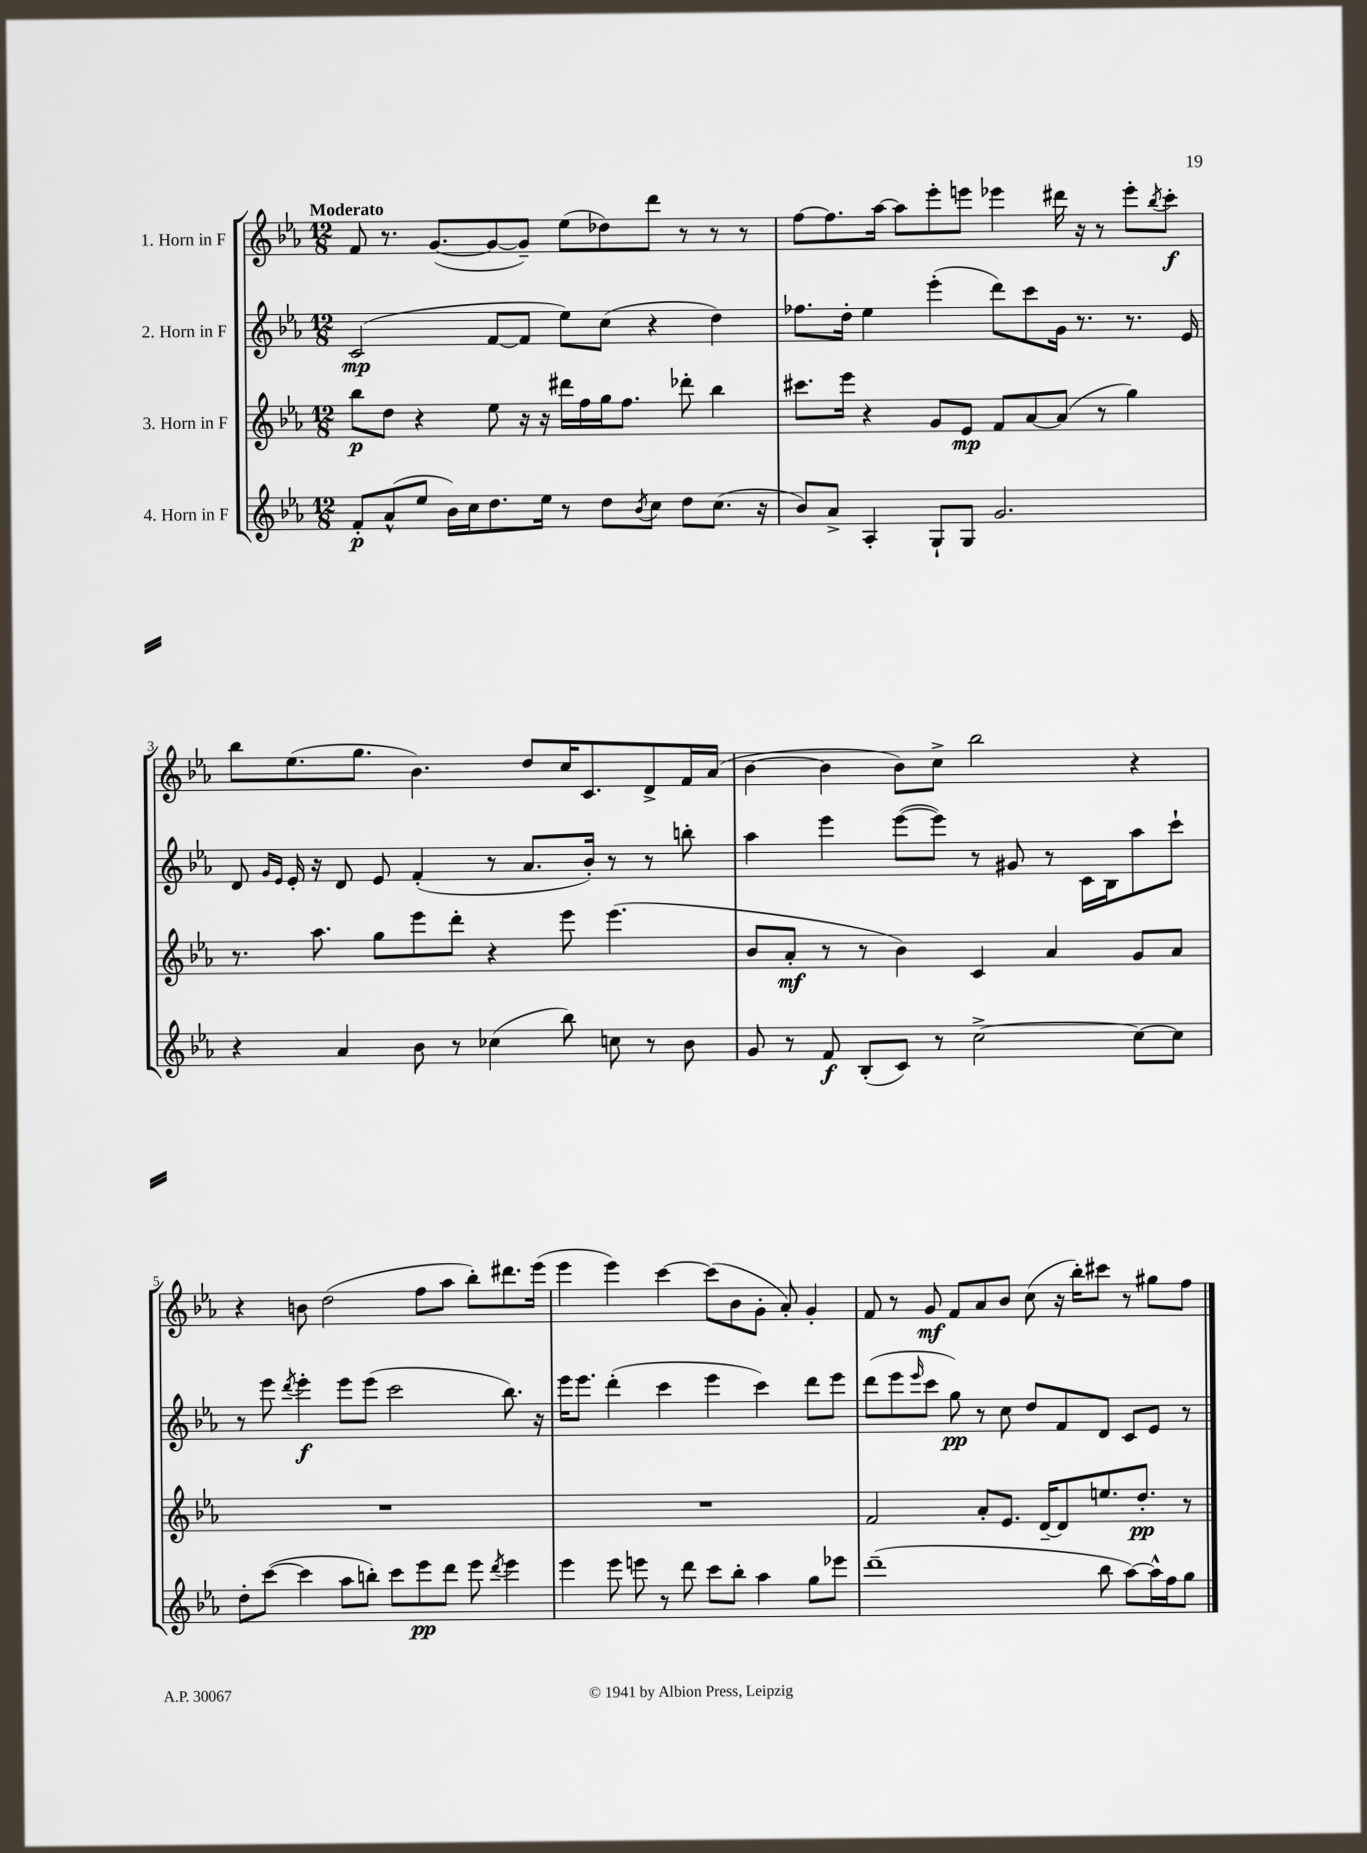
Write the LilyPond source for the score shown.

<<
\new StaffGroup <<
\new Staff = "s0" \with { instrumentName = "1. Horn in F" } {
    \clef treble \key ees \major \numericTimeSignature \time 12/8 \tempo "Moderato"
    f'8 r8. g'8.~( g'8~ g'8--) ees''8( des''8) d'''8 r8 r8 r8 |
    f''8~ f''8. aes''16~ aes''8 ees'''8-. e'''8 ees'''4 dis'''16 r16 r8 ees'''8-. \acciaccatura { bes''8 } c'''8-.\f |
    bes''8 ees''8.( g''8. bes'4.) d''8 c''16 c'8. d'8-> f'16 aes'16( |
    bes'4~ bes'4 bes'8) c''8-> bes''2 r4 |
    r4 b'8 d''2( f''8 aes''8 bes''8-.) dis'''8. ees'''16( |
    ees'''4 ees'''4) c'''4~ c'''8( bes'8 g'8-. aes'8-.) g'4-. |
    f'8 r8 g'8\mf f'8 aes'8 bes'8 c''8( r16 bes''16-.) cis'''8 r8 gis''8 f''8 \bar "|." |
}
\new Staff = "s1" \with { instrumentName = "2. Horn in F" } {
    \clef treble \key ees \major \numericTimeSignature \time 12/8
    c'2\mp( f'8~ f'8 ees''8) c''8( r4 d''4) |
    fes''8. d''16-. ees''4 ees'''4-.( d'''8) c'''8 g'16 r8. r8. ees'16 |
    d'8 \grace { g'16 ees'16 } ees'16-. r16 d'8 ees'8 f'4-.( r8 aes'8. bes'16-.) r8 r8 b''8-. |
    aes''4 ees'''4 ees'''8~( ees'''8) r8 gis'8 r8 c'16 bes16 aes''8 c'''8-! |
    r8 ees'''8 \acciaccatura { d'''8 } ees'''4-.\f ees'''8 ees'''8( c'''2 bes''8.) r16 |
    ees'''16 ees'''8. d'''4-.( c'''4 ees'''4 c'''4) d'''8 ees'''8 |
    d'''8( ees'''8 \grace { ees'''16 } c'''8 g''8\pp) r8 c''8 d''8 f'8 d'8 c'8 ees'8 r8 \bar "|." |
}
\new Staff = "s2" \with { instrumentName = "3. Horn in F" } {
    \clef treble \key ees \major \numericTimeSignature \time 12/8
    bes''8\p d''8 r4 ees''8 r16 r16 dis'''16 f''16 g''16 f''8. des'''8-. bes''4 |
    cis'''8. ees'''16 r4 g'8 ees'8\mp f'8 aes'8~ aes'8( r8 g''4) |
    r8. aes''8. g''8 ees'''8 d'''8-. r4 ees'''8 ees'''4.( |
    bes'8 aes'8-.\mf r8 r8 bes'4) c'4 aes'4 g'8 aes'8 |
    R1. |
    R1. |
    f'2 aes'8-. ees'8. d'16~-- d'8 e''8. d''8.-.\pp r8 \bar "|." |
}
\new Staff = "s3" \with { instrumentName = "4. Horn in F" } {
    \clef treble \key ees \major \numericTimeSignature \time 12/8
    f'8-.\p aes'8-^( ees''8 bes'16) c''16 d''8. ees''16 r8 d''8 \acciaccatura { bes'8 } c''8 d''8 c''8.( r16 |
    bes'8) aes'8-> aes4-. g8-! g8 g'2. |
    r4 aes'4 bes'8 r8 ces''4( bes''8) c''8 r8 bes'8 |
    g'8 r8 f'8\f bes8-.( c'8) r8 c''2~-> c''8~ c''8 |
    d''8-. c'''8~( c'''4 aes''8 b''8-.) c'''8 ees'''8\pp d'''8 ees'''8 \acciaccatura { d'''8 } ees'''4 |
    ees'''4 ees'''8 e'''8 r8 d'''8 c'''8 bes''8-. aes''4 g''8 ees'''8 |
    d'''1--( bes''8 aes''8~) aes''16-^ f''16 g''8 \bar "|." |
}
>>
>>
